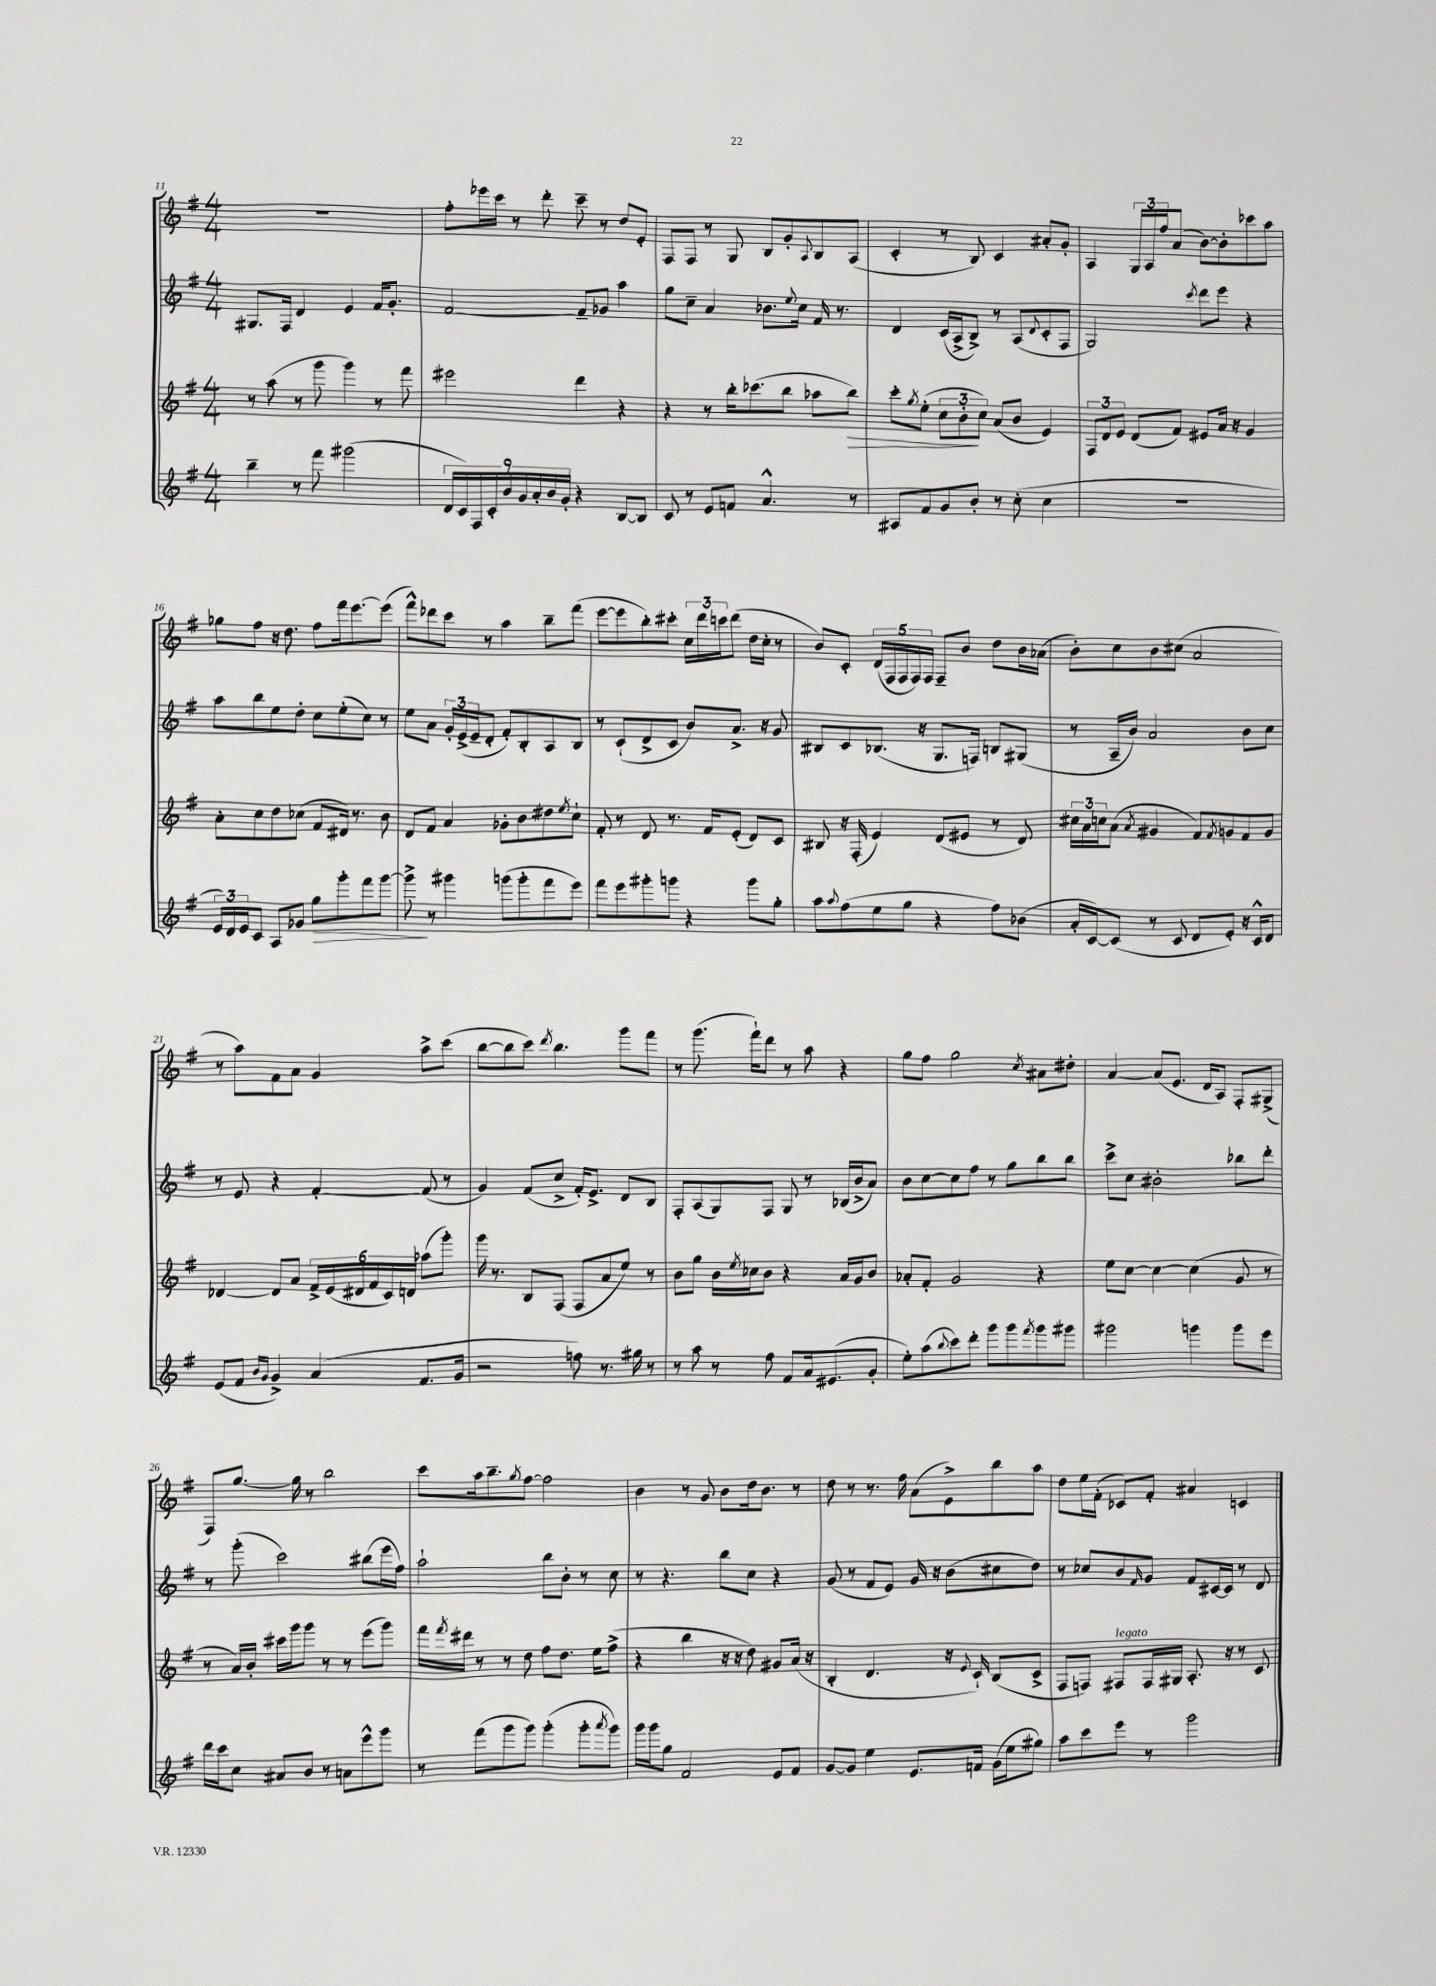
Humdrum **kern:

**kern	**dynam	**kern	**dynam	**kern	**kern
*part4	*part4	*part3	*part3	*part2	*part1
*staff4	*staff4	*staff3	*staff3	*staff2	*staff1
*clefG2	*	*clefG2	*	*clefG2	*clefG2
*k[f#]	*	*k[f#]	*	*k[f#]	*k[f#]
*M4/4	*	*M4/4	*	*M4/4	*M4/4
=11	=11	=11	=11	=11	=11
4bb~\	.	8r	.	8.G#X/L	1r
.	.	(8aa\	.	.	.
.	.	.	.	16F#/Jk	.
8r	.	8r	.	4d/	.
8fff#\	.	8ggg\	.	.	.
(2ggg#X\	.	4ggg\)	.	4e/	.
.	.	8r	.	16f#/KL	.
.	.	.	.	8.g'/J	.
.	.	8fff#\	.	.	.
=12	=12	=12	=12	=12	=12
18d/LL	.	2eee#X\	.	[2f#/	8ff#'\L
18c/)	.	.	.	.	.
18F#/	.	.	.	.	.
.	.	.	.	.	16eee-X\L
18c'/	.	.	.	.	.
.	.	.	.	.	16ccc\JJ
18b/	.	.	.	.	.
.	.	.	.	.	8r
18g/	.	.	.	.	.
18a'/	.	.	.	.	.
.	.	.	.	.	8ddd'\
18b/	.	.	.	.	.
18g'/JJ	.	.	.	.	.
4r	.	4ddd\	.	8f#~/L]	8ccc~\
.	.	.	.	8g-X/J	8r
[8B/L	.	4r	.	4aa\	8dd/L
8B/J]	.	.	.	.	8e'/J
=13	=13	=13	=13	=13	=13
8c/	.	4r	.	8gg\L	8F#/L
8r	.	.	.	8cc~\J	8F#/J
8e/L	.	8r	.	4a/	8r
8fn/J	.	16bb'\KL	.	.	8G/
.	.	(8.ccc-X\	.	.	.
4.a^^/	.	.	.	8.b-X\L	8B/L
.	.	8bb\J	.	.	8g'/
.	.	.	.	8qqee/	.
.	.	.	.	16cc\Jk	.
.	.	.	.	.	8qqA/
.	.	8aa-X\L	.	16f#/	8B/
.	.	.	.	8.r	.
!	!	!	!LO:HP:b	!	!
8r	.	8bb\J)	>	.	(8A/J
=14	=14	=14	=14	=14	=14
8A#X/L	.	8ccc'\L	.	4d/	4c'/
.	.	8qgg/	.	.	.
8f#/	.	(8ee'\J	.	.	.
8g/	.	12cc\L	.	(16c/LL	8r
.	.	.	.	16A^/J	.
.	.	12b'\	.	.	.
8b'/J	.	.	.	8B^/J)	8B/)
.	.	12cc\J)	]	.	.
8r	.	(8a/L	.	8r	4c/
(8cc'\	.	8b/J	.	(8A/L	.
.	.	.	.	8qqd/	.
4cc\	.	4e/)	.	8c'/	8a#X'/L
.	.	.	.	8F#/J	8g'/J
=15	=15	=15	=15	=15	=15
1r	.	12F#/L	.	2G/)	4A/
.	.	12d/	.	.	.
.	.	12e/J	.	.	.
.	.	(8d/L	.	.	24G/LL
.	.	.	.	.	24A/
.	.	.	.	.	24ff#/J
.	.	8f#/J)	.	.	(8a/J
.	.	.	.	8qccc/	.
.	.	8e#X/L	.	8ddd\L	[8b\L)
.	.	16a/Jk	.	8eee\J	8b'\]
.	.	16r	.	.	.
.	.	4g/	.	4r	8ccc-X\
.	.	.	.	.	8aa\J
!!LO:LB:g=z
=16	=16	=16	=16	=16	=16
24e/LL)	.	8a'\L	.	8aa\L	8gg-X\L
24d/	.	.	.	.	.
24e/J	.	.	.	.	.
8c/J	.	8cc\	.	8bb\	8ff#\J
8A/L	.	8dd\	.	8ee\	16r
.	.	.	.	.	8.dd\
8g-X/J	.	(8cc-X\J	.	8dd'\J	.
!	!LO:HP:b	!	!	!	!
8gg\L	>	8f#/L	.	8cc\L	8ff#\L
8ggg'\	.	16d#X/Jk)	.	(8ee'\	16fff#\k
.	.	8.r	.	.	[8.eee\
8fff#\	.	.	.	8cc\J)	.
[8ggg\J	.	8b\	.	8r	(8eee\J]
=17	=17	=17	=17	=17	=17
8ggg^\]	.	8d/L	.	8ee\L	8fff#^^\L)
8r	]	8f#/J	.	8a\J	8ddd-X\
4ggg#X\	.	4a/	.	24g'/LL	8ccc\J
.	.	.	.	(24e^/	.
.	.	.	.	24e~/J	.
.	.	.	.	8d'/J	8r
(8gggn\L	.	8g-X'\L	.	8f#'/L)	4aa\
8ggg'\	.	8b\	.	8B'/	.
8fff#\	.	8dd#X\	.	8A/	8bb~\L
.	.	8qee/	.	.	.
8eee\J)	.	8cc`\J	.	8B/J	(8fff#\J
=18	=18	=18	=18	=18	=18
8fff#\L	.	8f#'/	.	8r	[8eee\L
8eee\	.	8r	.	(8c`/L	8eee\]
8ggg#X'\	.	8d/	.	8d^/	8bb'\)
8gggn\J	.	8.r	.	8c/J	8ccc#X'\J
4r	.	.	.	8b/L)	24cc\LL
.	.	.	.	.	24ddd\
.	.	16f#/KL	.	.	.
.	.	.	.	.	24cccn\J
.	.	(8e'/J	.	8.a^/J	(8ddd\J
8ggg\L	.	8d/L)	.	.	16dd\LL
.	.	.	.	16r	16cc'\JJ
8gg'\J	.	8c/J	.	8g/	8r
=19	=19	=19	=19	=19	=19
8aa\L	.	8B#X/	.	8B#X/L	8b/L)
8qqaa/	.	.	.	.	.
(8ff#\	.	16r	.	8c/	8c'/J
.	.	(16F#'/	.	.	.
8ee\	.	4e/)	.	(8.B-X/J	(20d/LL
.	.	.	.	.	20F#/
.	.	.	.	.	20F#/
8gg\J	.	.	.	.	.
.	.	.	.	.	20F#/)
.	.	.	.	16r	.
.	.	.	.	.	20F#/JJ
4r	.	(8d/L	.	8.G/L	8F#~/L
.	.	8e#X/J	.	.	8b/J
.	.	.	.	16Fn/Jk)	.
8ff#\L)	.	8r	.	8Bn/L	8dd\L
(8b-X\J	.	8d/)	.	(8G#X/J	16b\L
.	.	.	.	.	(16a-X\JJ
=20	=20	=20	=20	=20	=20
16a'/LL	.	24cc#X\LL	.	8r	8b'\L)
.	.	24a\	.	.	.
[16c/J)	.	.	.	.	.
.	.	24ccn\J	.	.	.
(8c/J]	.	(8a\J	.	16A~/LL	8cc\
.	.	.	.	16b/JJ)	.
.	.	8qa/	.	.	.
8r	.	4g#X/	.	2a/	8b\
8c/	.	.	.	.	(8cc#X\J
8d/L	.	8f#/L)	.	.	2a/
.	.	8qf#/	.	.	.
8e'/J)	.	8gn/	.	.	.
16r	.	8f#/	.	8b\L	.
16c^^/KL	.	.	.	.	.
8d/J	.	8g/J	.	8cc\J	.
!!LO:LB:g=z
=21	=21	=21	=21	=21	=21
(8e/L	.	[4d-X/	.	8r	8r
8f#/J	.	.	.	8e/	8aa\L)
16qqb/LL	.	.	.	.	.
16qqg/JJ	.	.	.	.	.
4g^/)	.	8d-/L]	.	4r	8f#\
.	.	8a/J	.	.	8a\J
(4a/	.	24f#^/LL	.	[4f#'/	4g/
.	.	(24e/	.	.	.
.	.	24d#X/	.	.	.
.	.	24f#/	.	.	.
.	.	24c/)	.	.	.
.	.	24dn/JJ	.	.	.
8.f#/L	.	(8aa-X\L	.	(8f#/]	8aa^\L
.	.	8ggg'\J)	.	8r	(8ccc\J
16g/Jk	.	.	.	.	.
=22	=22	=22	=22	=22	=22
2r	.	16ggg\	.	4g/)	[8bb\L
.	.	8.r	.	.	.
.	.	.	.	.	8bb\]
.	.	8B/L	.	(8f#/L	8ccc\J)
.	.	.	.	.	8qddd/
.	.	(8F#/J	.	8cc^/J	4.bb\
8ffn\)	.	8F#/L	.	16f#'/KL)	.
.	.	.	.	8.e^/J	.
8.r	.	8a/	.	.	.
.	.	8ee/J)	.	8d/L	8ggg\L
16gg#X\	.	.	.	.	.
8r	.	8r	.	8B/J	8fff#\J
=23	=23	=23	=23	=23	=23
8r	.	8b\L	.	8F#'/L	8r
8aa\	.	8gg\J	.	(8A/	(8.ggg\
8r	.	16b\LL	.	8G/)	.
.	.	8qee/	.	.	.
.	.	16cc-X\J	.	.	16fff#`\KL)
8ff#\	.	8b\J	.	8F#/J	8ddd\J
8f#/L	.	4r	.	8G/	8r
16a/k	.	.	.	8r	8aa\
(8.e#X/	.	.	.	.	.
.	.	16a/LL	.	(16B-X/LL	4r
.	.	16g/J	.	16b^/J	.
8g'/J	.	8b/J	.	8a/J)	.
=24	=24	=24	=24	=24	=24
8ee'\L)	.	8a-X'/L	.	8b\L	8gg\L
(8aa\	.	8f#'/J	.	[8cc\	8ff#\J
8qqbb/	.	.	.	.	.
8ccc\)	.	2g/	.	8cc\]	2gg\
8ddd'\J	.	.	.	8ff#\J	.
8ggg\L	.	.	.	8r	.
8ggg\	.	.	.	8gg\L	.
8qfff#/	.	.	.	.	8qcc/
8ggg\	.	4r	.	8bb\	8a#X\L
8ggg#X\J	.	.	.	8bb\J	8dd#X'\J
=25	=25	=25	=25	=25	=25
2ggg#X\	.	8ee\L	.	8ccc^\L	[4a/
.	.	[8cc\J	.	8cc\J	.
.	.	4cc\_	.	2b#X'\	(8a/L]
.	.	.	.	.	8.e/J
4gggn\	.	(4cc\]	.	.	.
.	.	.	.	.	16d/KL
.	.	.	.	.	8A/J)
8ggg\L	.	8g/	.	8bb-X\L	8F#'/L
8eee\J	.	8r	.	8ddd'\J	(8G#X^/J
!!LO:LB:g=z
=26	=26	=26	=26	=26	=26
16ddd\LL	.	8r	.	8r	8F#/L)
16ccc\J	.	.	.	.	.
8cc\J	.	16a/LL)	.	(8ggg'\	[8.gg/J
.	.	16b'/JJ	.	.	.
8a#X/L	.	16ccc#X\LL	.	2ccc\)	.
.	.	16ggg\J	.	.	16gg\]
8b/J	.	8ggg\J	.	.	8r
8r	.	8r	.	.	2bb\
8an\L	.	8r	.	.	.
8eee^^\	.	(8eee\L	.	(8bb#X\L	.
8ggg\J	.	8ggg\J)	.	16eee\L	.
.	.	.	.	16ff#\JJ)	.
=27	=27	=27	=27	=27	=27
8r	.	16fff#\LL	.	2aa`\	8ccc\L
.	.	8qfff#/	.	.	.
.	.	16ddd#X\JJ	.	.	.
(8fff#\L	.	8r	.	.	16aa\k
.	.	.	.	.	8.bb~\
8ggg\	.	8r	.	.	.
.	.	.	.	.	8qgg/
8ggg\J)	.	8dd\	.	.	[8ff#\J
(4ggg'\	.	8ff#\L	.	8bb\L	2ff#\]
.	.	8.dd\J	.	8b'\J	.
8ggg'\L	.	.	.	8r	.
.	.	16ee\KL	.	.	.
8qaaa/	.	.	.	.	.
8ggg\J)	.	(8ff#^\J	.	8cc\	.
=28	=28	=28	=28	=28	=28
16ggg\LL	.	4r	.	8r	4b\
16ggg\J	.	.	.	.	.
8gg\J	.	.	.	4.r	.
2f#/	.	4bb\	.	.	8r
.	.	.	.	.	8g/
.	.	16r	.	8bb\L	8b\L
.	.	16r	.	.	.
.	.	8dd\)	.	8cc\J	16dd\k
.	.	.	.	.	8.b\J
8e/L	.	8g#X/L	.	4r	.
8f#/J	.	(16a/Jk	.	.	8r
.	.	16r	.	.	.
=29	=29	=29	=29	=29	=29
[8g/L	.	4B'/	.	(8g/	8dd\
8g/J]	.	.	.	8r	8r
4ee\	.	4.d/	.	8f#/L	8.r
.	.	.	.	8e/J)	.
.	.	.	.	.	16ff#\
8.e/L	.	.	.	16g/	(8a\L
.	.	.	.	16r	.
.	.	16r	.	(8b\L	8e^\)
.	.	8qqe/	.	.	.
16fn/Jk	.	16c`/)	.	.	.
(16g\LL	.	(8B/L	.	8cc#X\	8bb\
16ee\J	.	.	.	.	.
8gg#X\J)	.	8c^/J	.	8dd\J)	8aa\J
=30	=30	=30	=30	=30	=30
8aa\L	.	8F#/L	.	8r	8dd\L
8ccc\	.	8Fn/J)	.	8cc-X/L	16ee\L
.	.	.	.	.	(16f#'\JJ
!	!	!LO:TX:a:i:t=legato	!	!	!
8eee\J	.	8F#X/L	.	8b/	8c-X/L)
.	.	.	.	16qqf#/	.
8r	.	16F#/L	.	8g/J	8f#'/J
.	.	16G#X/JJ	.	.	.
2ggg\	.	8.A'/	.	8f#/L	4a#X/
.	.	.	.	[16c#X/L	.
.	.	16r	.	16c#/JJ]	.
.	.	8r	.	8r	4cn/
.	.	8c/	.	8d/	.
==	==	==	==	==	==
*-	*-	*-	*-	*-	*-
